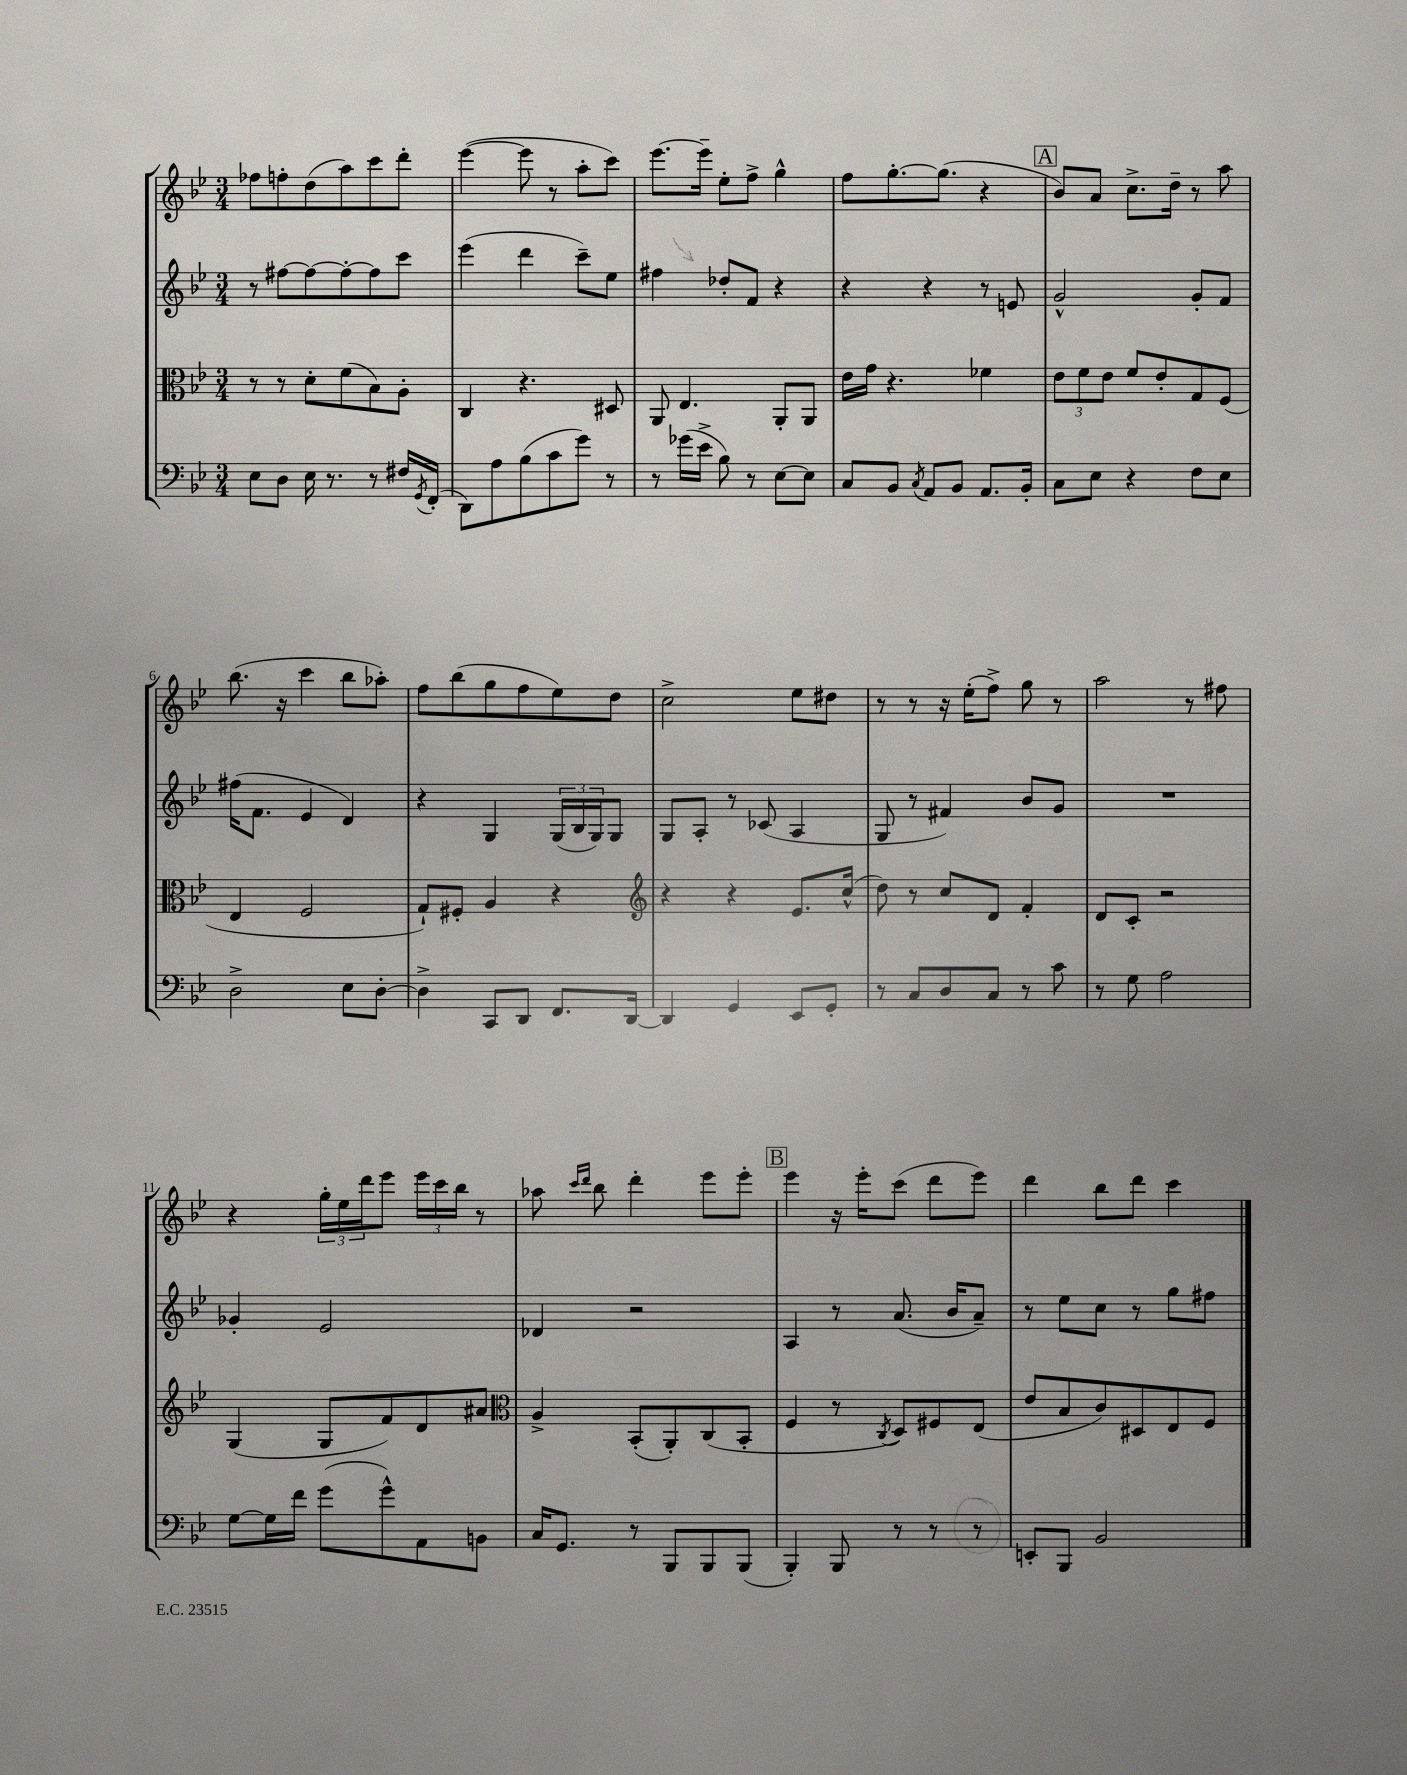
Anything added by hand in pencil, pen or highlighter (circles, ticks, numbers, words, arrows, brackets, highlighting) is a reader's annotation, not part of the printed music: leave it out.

**kern	**kern	**kern	**kern
*staff4	*staff3	*staff2	*staff1
*clefF4	*clefC3	*clefG2	*clefG2
*k[b-e-]	*k[b-e-]	*k[b-e-]	*k[b-e-]
*M3/4	*M3/4	*M3/4	*M3/4
8E-\L	8r	8r	8ff-\L
8D\J	8r	[8ff#\L	8ff'\
16E-\	8d'\L	8ff#\_	(8dd\
8.r	.	.	.
.	(8f\	8ff#'\_	8aa\)
8r	8B-\)	8ff#\]	8ccc\
16F#/LL	8A'\J	8ccc\J	8ddd'\J
8qGG/	.	.	.
(16FF'/JJ	.	.	.
=	=	=	=
8DD\L)	4C/	(4eee-\	([4eee-\
8A\	.	.	.
(8B-\	4.r	4ddd\	8eee-\]
8c\	.	.	8r
8g\J)	.	8ccc~\L)	8aa'\L
8r	8D#/	8ee-\J	8ccc\J)
=	=	=	=
8r	8AA/	4ff#\	[8.eee-\L
(16g-\LL	4.E-/	.	.
16e-^\JJ	.	.	16eee-~\]Jk
8B-\)	.	8dd-'/L	8ee-'\L
8r	.	8f/J	8ff^\J
[8E-\L	8AA'/L	4r	4gg^^\
8E-\]J	8AA/J	.	.
=	=	=	=
8C/L	16e-\LL	4r	8ff\L
.	16g\JJ	.	.
8BB-/J	4.r	.	[8.gg'\
8qC/	.	.	.
8AA/L	.	4r	.
.	.	.	(8.gg\]J
8BB-/J	.	.	.
8.AA/L	4f-\	8r	4r
.	.	8e/	.
16BB-'/Jk	.	.	.
=	=	=	=
8C\L	12e-\L	2g^^/	8b-/L)
.	12f\	.	.
8E-\J	.	.	8a/J
.	12e-\J	.	.
4r	8f/L	.	8.cc^\L
.	8e-'/	.	.
.	.	.	16dd~\Jk
8F\L	8G/	8g'/L	8r
8E-\J	(8F/J	8f/J	8aa\
=	=	=	=
2D^\	4E-/	(16ff#\LK	(8.bb-\
.	.	8.f\J	.
.	.	.	16r
.	2F/	4e-/	4ccc\
8E-\L	.	4d/)	8bb-\L
[8D'\J	.	.	8aa-'\J)
=	=	=	=
4D^\]	8G`/L)	4r	8ff\L
.	8F#'/J	.	(8bb-\
8CC/L	4A/	4G/	8gg\
8DD/J	.	.	8ff\
8.FF/L	4r	(24G/LL	8ee-\)
.	.	24B-/	.
.	.	24G/J)	.
.	.	8G/J	8dd\J
[16DD/Jk	.	.	.
=	=	=	=
*	*clefG2	*	*
4DD/]	4r	8G/L	2cc^\
.	.	8A'/J	.
4GG/	4r	8r	.
.	.	(8c-/	.
8EE-/L	8.e-/L	4A/	8ee-\L
8GG'/J	.	.	8dd#\J
.	(16cc^^/Jk	.	.
=	=	=	=
8r	8dd\)	8G/	8r
8C/L	8r	8r	8r
8D/	8cc/L	4f#/)	16r
.	.	.	(16ee-'\LK
8C/J	8d/J	.	8ff^\J)
8r	4f'/	8b-/L	8gg\
8c\	.	8g/J	8r
=	=	=	=
8r	8d/L	2.r	2aa\
8G\	8c'/J	.	.
2A\	2r	.	.
.	.	.	8r
.	.	.	8ff#\
=	=	=	=
[8G\L	(4G/	4g-'/	4r
16G\]L	.	.	.
16f\JJ	.	.	.
(8g\L	8G/L	2e-/	24gg'\LL
.	.	.	24ee-\
.	.	.	24ddd\J
8g^^\)	8f/)	.	8eee-\J
8AA\	8d/	.	24eee-\LL
.	.	.	24ccc\
.	.	.	24bb-\JJ
8BB\J	8a#/J	.	8r
=	=	=	=
*	*clefC3	*	*
16C/LK	4A^/	4d-/	8aa-\
8.GG/J	.	.	.
.	.	.	16qqccc/LL
.	.	.	16qqddd/JJ
.	.	.	8bb-\
8r	(8BB-'/L	2r	4ddd'\
8BBB-/L	8AA'/)	.	.
8BBB-/	(8C/	.	8eee-\L
(8BBB-/J	8BB-'/J	.	8eee-'\J
=	=	=	=
4BBB-'/)	4F/	4A/	4eee-\
8BBB-/	8r	8r	16r
.	.	.	16eee-'\LK
.	8qC/	.	.
8r	8D/L)	(8.a/	(8ccc\J
8r	8F#/	.	8ddd\L
.	.	16b-/LK	.
8r	(8E-/J	8a~/J)	8eee-\J)
=	=	=	=
8EE'/L	8e-/L	8r	4ddd\
8BBB-/J	8B-/	8ee-\L	.
2BB-/	8c/)	8cc\J	8bb-\L
.	8D#/	8r	8ddd\J
.	8E-/	8gg\L	4ccc\
.	8F/J	8ff#\J	.
==	==	==	==
*-	*-	*-	*-
